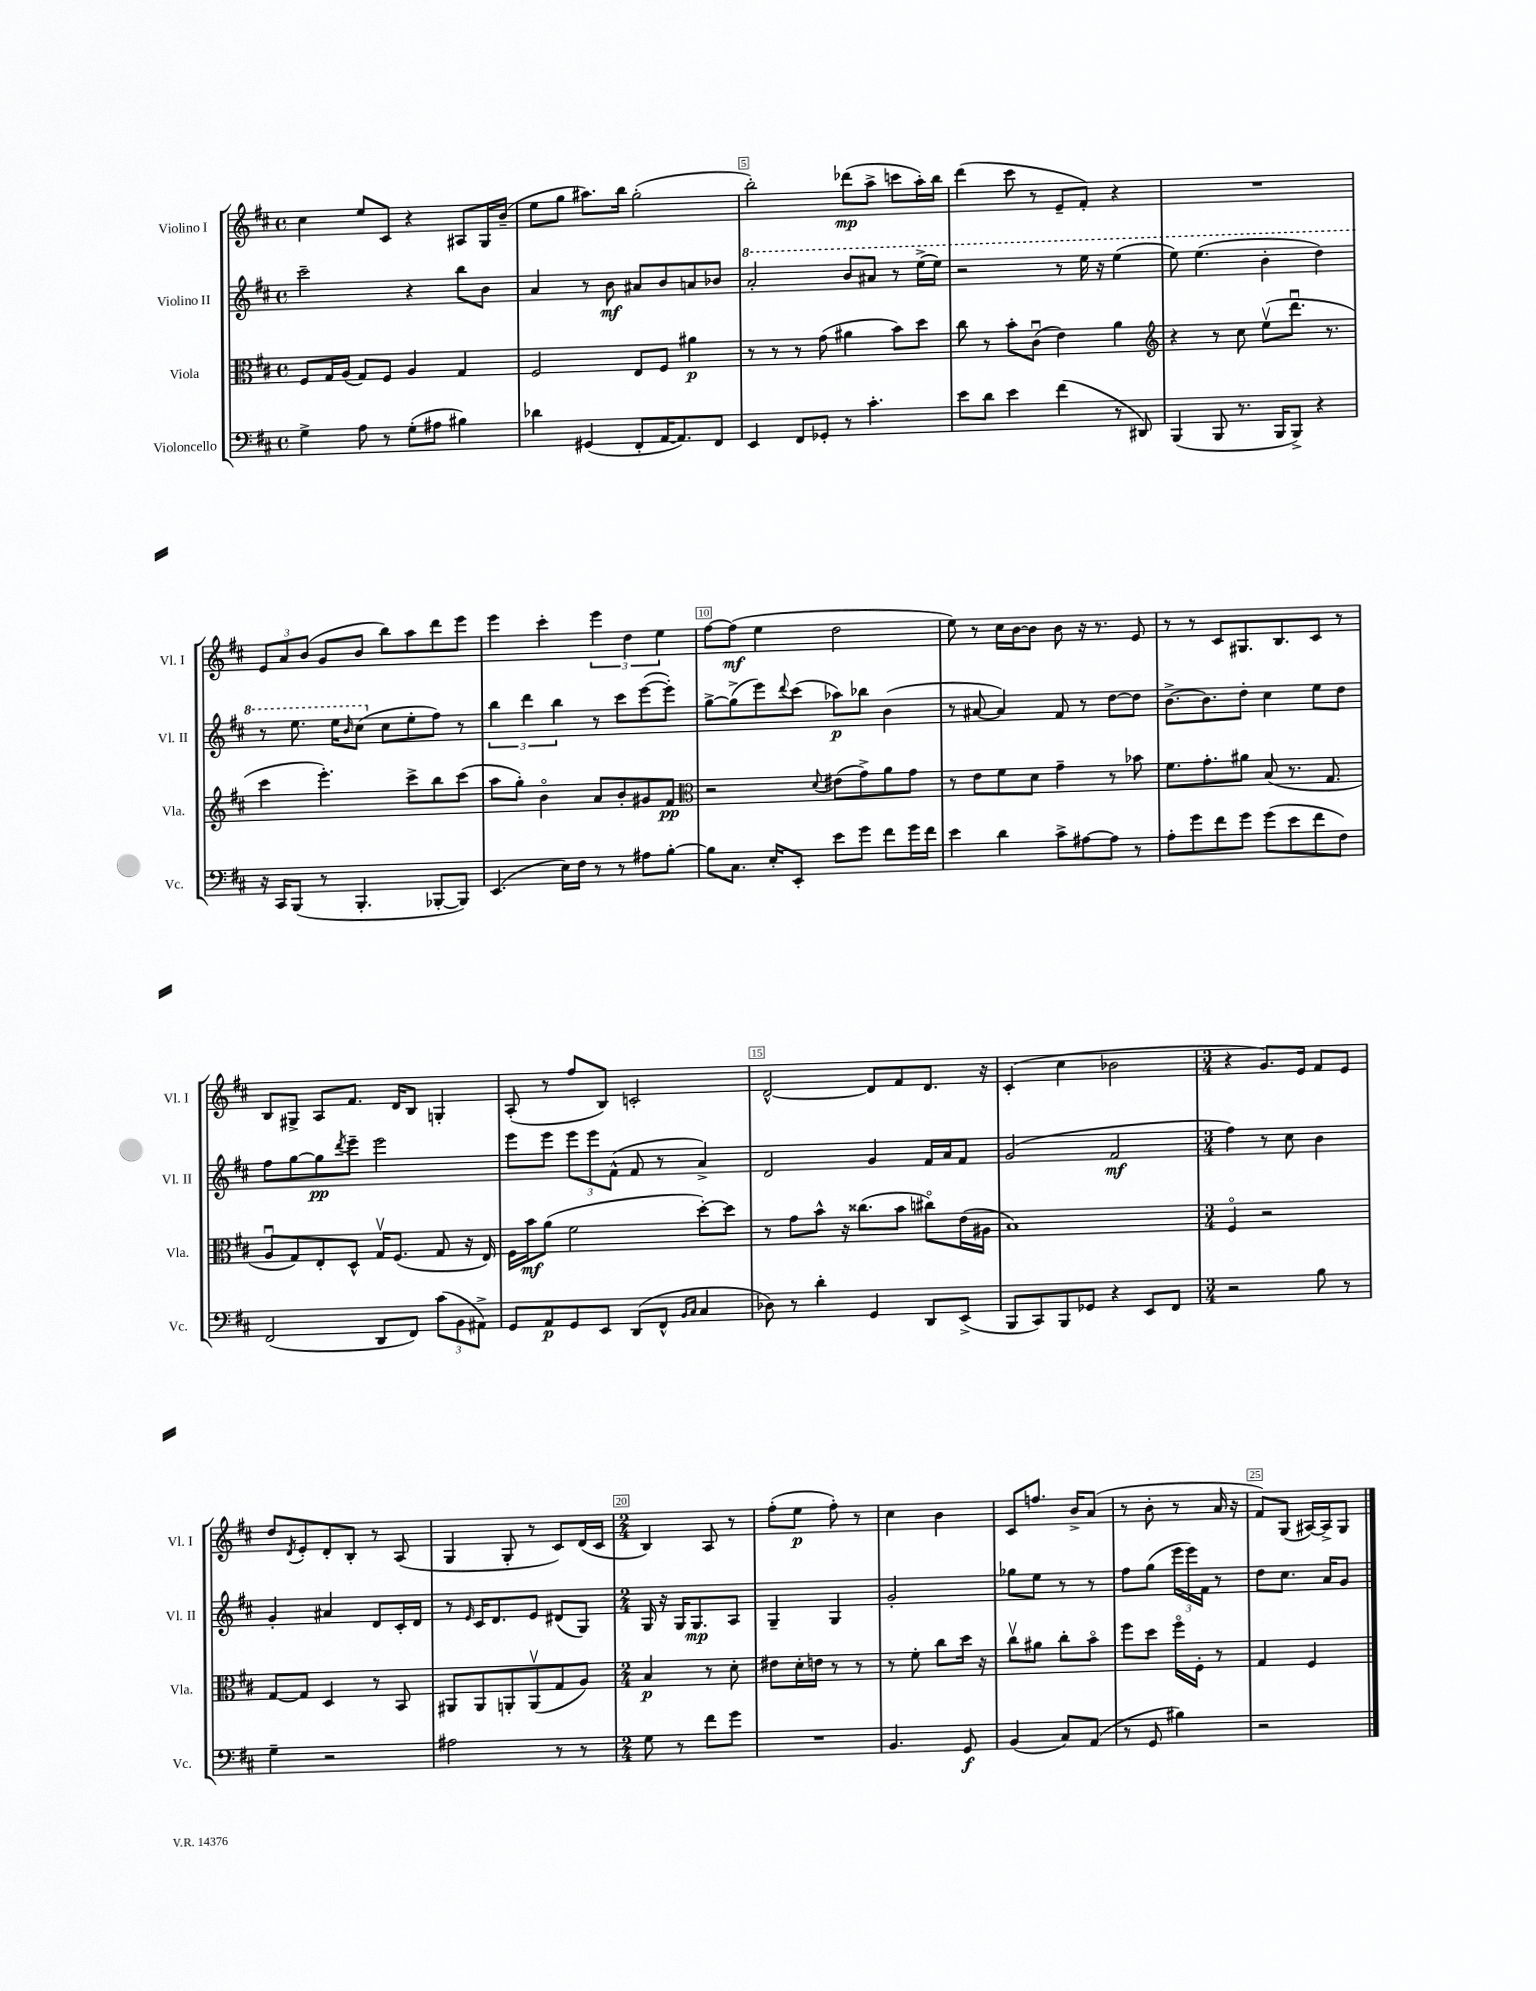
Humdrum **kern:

**kern	**dynam	**kern	**dynam	**kern	**dynam	**kern	**dynam
*part4	*part4	*part3	*part3	*part2	*part2	*part1	*part1
*staff4	*staff4	*staff3	*staff3	*staff2	*staff2	*staff1	*staff1
*I"Violoncello	*	*I"Viola	*	*I"Violino II	*	*I"Violino I	*
*I'Vc.	*	*I'Vla.	*	*I'Vl. II	*	*I'Vl. I	*
*clefF4	*	*clefC3	*	*clefG2	*	*clefG2	*
*k[f#c#]	*	*k[f#c#]	*	*k[f#c#]	*	*k[f#c#]	*
*M4/4	*	*M4/4	*	*M4/4	*	*M4/4	*
*met(c)	*	*met(c)	*	*met(c)	*	*met(c)	*
=3	=3	=3	=3	=3	=3	=3	=3
4G^\	.	8F#/L	.	2ccc#~\	.	4cc#\	.
.	.	16G/L	.	.	.	.	.
.	.	(16A/JJ	.	.	.	.	.
8A\	.	8G/L)	.	.	.	8ee/L	.
8r	.	8F#/J	.	.	.	8c#/J	.
(8G'\L	.	4A/	.	4r	.	4r	.
8A#X\J	.	.	.	.	.	.	.
4B#X\)	.	4G/	.	8bb\L	.	8A#X/L	.
.	.	.	.	8b\J	.	16G/L	.
.	.	.	.	.	.	(16b~/JJ	.
=4	=4	=4	=4	=4	=4	=4	=4
4d-X\	.	2F#/	.	4a/	.	8ee\L	.
.	.	.	.	.	.	8gg\J	.
(4GG#X/	.	.	.	8r	.	8.aa#X\L)	.
.	.	.	.	8b\	mf	.	.
.	.	.	.	.	.	16bb\Jk	.
8FF#'/L	.	8E/L	.	8a#X/L	.	(2gg'\	.
[16AA/K	.	8F#/J	.	8b/	.	.	.
8.AA/])	.	.	.	.	.	.	.
.	.	4a#X\	p	8an/	.	.	.
8FF#/J	.	.	.	8b-X/J	.	.	.
=5	=5	=5	=5	=5	=5	=5	=5
*	*	*	*	*8va	*	*	*
4EE/	.	8r	.	2aa'/	.	2bb'\)	.
.	.	8r	.	.	.	.	.
8FF#/L	.	8r	.	.	.	.	.
8GG-X'/J	.	(8g\	.	.	.	.	.
8r	.	4a#X\	.	8bb/L	.	(8ddd-X\L	mp
4.c#'\	.	.	.	8aa#X/J	.	8aa^\J	.
.	.	8b\L)	.	8r	.	8cccn\L	.
.	.	8dd\J	.	(16eee^\LL	.	16aa'\L)	.
.	.	.	.	16eee\JJ)	.	16bb\JJ	.
=6	=6	=6	=6	=6	=6	=6	=6
8e\L	.	8cc#\	.	2r	.	(4ddd\	.
8d\J	.	8r	.	.	.	.	.
4e\	.	8b'\L	.	.	.	8ccc#\	.
.	.	(8c#u\J	.	.	.	8r	.
(4f#\	.	4e\)	.	8r	.	8e~/L	.
.	.	.	.	16eee\	.	8f#'/J)	.
.	.	.	.	16r	.	.	.
8r	.	4a\	.	(4eee\	.	4r	.
8DD#X/)	.	.	.	.	.	.	.
=7	=7	=7	=7	=7	=7	=7	=7
*	*	*clefG2	*	*	*	*	*
(4BBB/	.	4r	.	8eee\)	.	1r	.
.	.	.	.	(4.eee\	.	.	.
8BBB/	.	8r	.	.	.	.	.
8.r	.	8cc#\	.	.	.	.	.
.	.	(8eev\L	.	4bb'\	.	.	.
16BBB/KL	.	.	.	.	.	.	.
8BBB^/J)	.	8.dddu\J	.	.	.	.	.
4r	.	.	.	4ddd\)	.	.	.
.	.	8.r	.	.	.	.	.
!!LO:LB:g=z
=8	=8	=8	=8	=8	=8	=8	=8
16r	.	4ccc#\	.	8r	.	12e/L	.
16CC#/KL	.	.	.	.	.	.	.
.	.	.	.	.	.	12a/	.
(8BBB/J	.	.	.	8.eee\	.	.	.
.	.	.	.	.	.	(12b/J	.
8r	.	4.eee'\)	.	.	.	8g/L	.
.	.	.	.	16eee\KL	.	.	.
.	.	.	.	16qqbb/	.	.	.
4.BBB'/	.	.	.	(8ccc#\J	.	8b/J	.
*	*	*	*	*X8va	*	*	*
.	.	.	.	8cc#\L	.	8bb\L)	.
.	.	8ccc#^\L	.	8ee'\	.	8aa\	.
[8BBB-X'/L	.	8bb\	.	8ff#\J)	.	8ddd\	.
8BBB-/J])	.	(8ccc#\J	.	8r	.	8eee\J	.
=9	=9	=9	=9	=9	=9	=9	=9
(4.EE/	.	8aa\L	.	6bb\	.	4eee\	.
.	.	8gg'\J)	.	.	.	.	.
.	.	.	.	6ddd\	.	.	.
.	.	4b\	.	.	.	4ccc#'\	.
.	.	.	.	6bb\	.	.	.
16E\LL)	.	.	.	.	.	.	.
16F#\JJ	.	.	.	.	.	.	.
8r	.	8a/L	.	8r	.	6eee\	.
8r	.	8b'/	.	8ccc#\L	.	.	.
.	.	.	.	.	.	6dd\	.
8A#X\L	.	8g#X/	.	([8eee\	.	.	.
.	.	.	.	.	.	6ee\	.
[8B'\J	.	8f#/J	pp	8eee'\J])	.	.	.
=10	=10	=10	=10	=10	=10	=10	=10
*	*	*clefC3	*	*	*	*	*
8B\L]	.	2r	.	[8gg^\L	.	[8ff#\L	.
8.C#\J	.	.	.	(8gg^\]	.	(8ff#\J]	mf
.	.	.	.	8eee\)	.	4ee\	.
16E'/KL	.	.	.	.	.	.	.
.	.	.	.	8qqddd/	.	.	.
8EE'/J	.	.	.	(8ccc#\J	.	.	.
.	.	8qqd/	.	.	.	.	.
8e\L	.	(8e#X\L	.	8aa-X\L)	p	2dd\	.
8g\J	.	8g^\)	.	8bb-X\J	.	.	.
8f#\L	.	8a\	.	(4b\	.	.	.
16g\L	.	8g\J	.	.	.	.	.
16f#\JJ	.	.	.	.	.	.	.
=11	=11	=11	=11	=11	=11	=11	=11
4e\	.	8r	.	8r	.	8ee\)	.
.	.	8e\L	.	[8a#X/	.	8r	.
4d\	.	8f#\	.	4a#/])	.	16cc#\LL	.
.	.	.	.	.	.	[16b\J	.
.	.	8d\J	.	.	.	8b\J]	.
8c#^\L	.	4g~\	.	8f#/	.	8b\	.
[8A#X\	.	.	.	8r	.	16r	.
.	.	.	.	.	.	8.r	.
8A#\J]	.	8r	.	[8dd\L	.	.	.
8r	.	8b-X\	.	8dd\J]	.	8e/	.
=12	=12	=12	=12	=12	=12	=12	=12
8A'\L	.	8.f#\L	.	[8.b^\L	.	8r	.
8g\	.	.	.	.	.	8r	.
.	.	8.g'\	.	8.b\]	.	.	.
8f#\	.	.	.	.	.	8c#/L	.
8g\J	.	8a#X\J	.	8dd'\J	.	8.G#X/	.
(8g\L	.	(8B/	.	4cc#\	.	.	.
.	.	.	.	.	.	8.B/	.
8e\	.	8.r	.	.	.	.	.
8f#\	.	.	.	8ee\L	.	8c#/J	.
.	.	8.G/	.	.	.	.	.
8F#\J)	.	.	.	8dd\J	.	8r	.
!!LO:LB:g=z
=13	=13	=13	=13	=13	=13	=13	=13
(2FF#/	.	8Au/L	.	8ff#\L	.	8B/L	.
.	.	8G/)	.	[8gg\	.	8G#X^/J	.
.	.	8E'/	.	8gg\]	pp	8A/L	.
.	.	.	.	8qddd/	.	.	.
.	.	8D^^/J	.	8eee~\J	.	8.f#/J	.
8DD/L	.	16Gv/KL	.	2eee\	.	.	.
.	.	(8.F#/J	.	.	.	16d/KL	.
8FF#/J)	.	.	.	.	.	8B/J	.
(12c#\L	.	8G/	.	.	.	4Gn'/	.
12BB\	.	.	.	.	.	.	.
.	.	16r	.	.	.	.	.
12AA#X^\J)	.	.	.	.	.	.	.
.	.	16E/)	.	.	.	.	.
=14	=14	=14	=14	=14	=14	=14	=14
8GG/L	.	16F#\LL	.	8eee\L	.	(8A'/	.
.	.	16b\J	mf	.	.	.	.
8AA/	p	(8a\J	.	8eee\J	.	8r	.
8GG/	.	2f#\	.	12eee\L	.	8ff#/L	.
.	.	.	.	12eee\	.	.	.
8EE/J	.	.	.	.	.	8B/J)	.
.	.	.	.	(12f#^^\J	.	.	.
(8DD/L	.	.	.	8f#/	.	2cn'/	.
8FF#^^/J	.	.	.	8r	.	.	.
16qqBB/LL	.	.	.	.	.	.	.
16qqC#/JJ	.	.	.	.	.	.	.
4C#/	.	[8dd'\L)	.	4a^/)	.	.	.
.	.	8dd\J]	.	.	.	.	.
=15	=15	=15	=15	=15	=15	=15	=15
8D-X\)	.	8r	.	2d/	.	[2d^^/	.
8r	.	8g\L	.	.	.	.	.
4d'\	.	8b^^\J	.	.	.	.	.
.	.	16r	.	.	.	.	.
.	.	(8.cc##X\L	.	.	.	.	.
4GG/	.	.	.	4g/	.	8d/L]	.
.	.	8b\J	.	.	.	8f#/	.
8DD/L	.	8cc#X\L)	.	16f#/LL	.	8.d/J	.
.	.	.	.	16a/J	.	.	.
(8EE^/J	.	(16e\L	.	8f#/J	.	.	.
.	.	16A#X\JJ	.	.	.	16r	.
=16	=16	=16	=16	=16	=16	=16	=16
8BBB/L	.	1B)	.	(2g/	.	(4c#'/	.
8CC#/)	.	.	.	.	.	.	.
8BBB/	.	.	.	.	.	4cc#\	.
8GG-X/J	.	.	.	.	.	.	.
4r	.	.	.	2f#/	mf	2b-X\	.
8EE/L	.	.	.	.	.	.	.
8FF#/J	.	.	.	.	.	.	.
=17	=17	=17	=17	=17	=17	=17	=17
*M3/4	*	*M3/4	*	*M3/4	*	*M3/4	*
2r	.	4F#/	.	4ff#\)	.	4r	.
.	.	2r	.	8r	.	8.g/L)	.
.	.	.	.	8cc#\	.	.	.
.	.	.	.	.	.	16e/Jk	.
8B\	.	.	.	4b\	.	8f#/L	.
8r	.	.	.	.	.	8e/J	.
!!LO:LB:g=z
=18	=18	=18	=18	=18	=18	=18	=18
4G~\	.	[8G/L	.	4g'/	.	8dd/L	.
.	.	.	.	.	.	8qd/	.
.	.	8G/J]	.	.	.	8e'/	.
2r	.	4D/	.	4a#X/	.	8d'/	.
.	.	.	.	.	.	8B'/J	.
.	.	8r	.	8d/L	.	8r	.
.	.	8BB/	.	16c#'/L	.	(8A/	.
.	.	.	.	16d/JJ	.	.	.
=19	=19	=19	=19	=19	=19	=19	=19
2A#X\	.	8AA#X/L	.	8r	.	4G/	.
.	.	.	.	16qqe/	.	.	.
.	.	8AA#/	.	16c#/KL	.	.	.
.	.	.	.	8.d/	.	.	.
.	.	8AAn'/	.	.	.	8G'/	.
.	.	(8AAv/	.	8e/J	.	8r	.
8r	.	8G/	.	(8d#X/L	.	8c#/L)	.
8r	.	8A/J)	.	8G/J)	.	(16d/L	.
.	.	.	.	.	.	16c#/JJ	.
=20	=20	=20	=20	=20	=20	=20	=20
*M2/4	*	*M2/4	*	*M2/4	*	*M2/4	*
8G\	.	4B/	p	16G/	.	4B/)	.
.	.	.	.	16r	.	.	.
8r	.	.	.	16G/KL	.	.	.
.	.	.	.	8.G/	mp	.	.
8f#\L	.	8r	.	.	.	8A/	.
8g\J	.	8d'\	.	8A/J	.	8r	.
=21	=21	=21	=21	=21	=21	=21	=21
2r	.	8e#X\L	.	4G~/	.	(8ff#'\L	.
.	.	16d'\L	.	.	.	8ee\J	p
.	.	16en\JJ	.	.	.	.	.
.	.	8r	.	4G/	.	8ff#'\)	.
.	.	8r	.	.	.	8r	.
=22	=22	=22	=22	=22	=22	=22	=22
4.BB/	.	8r	.	2g'/	.	4cc#\	.
.	.	8f#'\	.	.	.	.	.
.	.	8cc#\L	.	.	.	4b\	.
8GG/	f	16dd\Jk	.	.	.	.	.
.	.	16r	.	.	.	.	.
=23	=23	=23	=23	=23	=23	=23	=23
(4BB/	.	8cc#v\L	.	8gg-X\L	.	8c#/L	.
.	.	8a#X\J	.	8ee\J	.	8.ffn/J	.
8C#/L)	.	8cc#'\L	.	8r	.	.	.
.	.	.	.	.	.	16b^/KL	.
(8AA/J	.	8b\J	.	8r	.	(8a/J	.
=24	=24	=24	=24	=24	=24	=24	=24
8r	.	8ff#\L	.	8ff#\L	.	8r	.
8GG/	.	8dd\J	.	(8gg\J	.	8b'\	.
4B#X\)	.	16ff#\LL	.	24eee\LL	.	8r	.
.	.	.	.	24eee\)	.	.	.
.	.	16F#'\JJ	.	.	.	.	.
.	.	.	.	24f#\JJ	.	.	.
.	.	8r	.	8r	.	16a/	.
.	.	.	.	.	.	16r	.
=25	=25	=25	=25	=25	=25	=25	=25
2r	.	4G/	.	8dd\L	.	8f#/L)	.
.	.	.	.	8.cc#\J	.	(8G/J	.
.	.	4F#/	.	.	.	[16A#X/LL)	.
.	.	.	.	16a/KL	.	16A#^/J]	.
.	.	.	.	8g/J	.	8G/J	.
==	==	==	==	==	==	==	==
*-	*-	*-	*-	*-	*-	*-	*-
